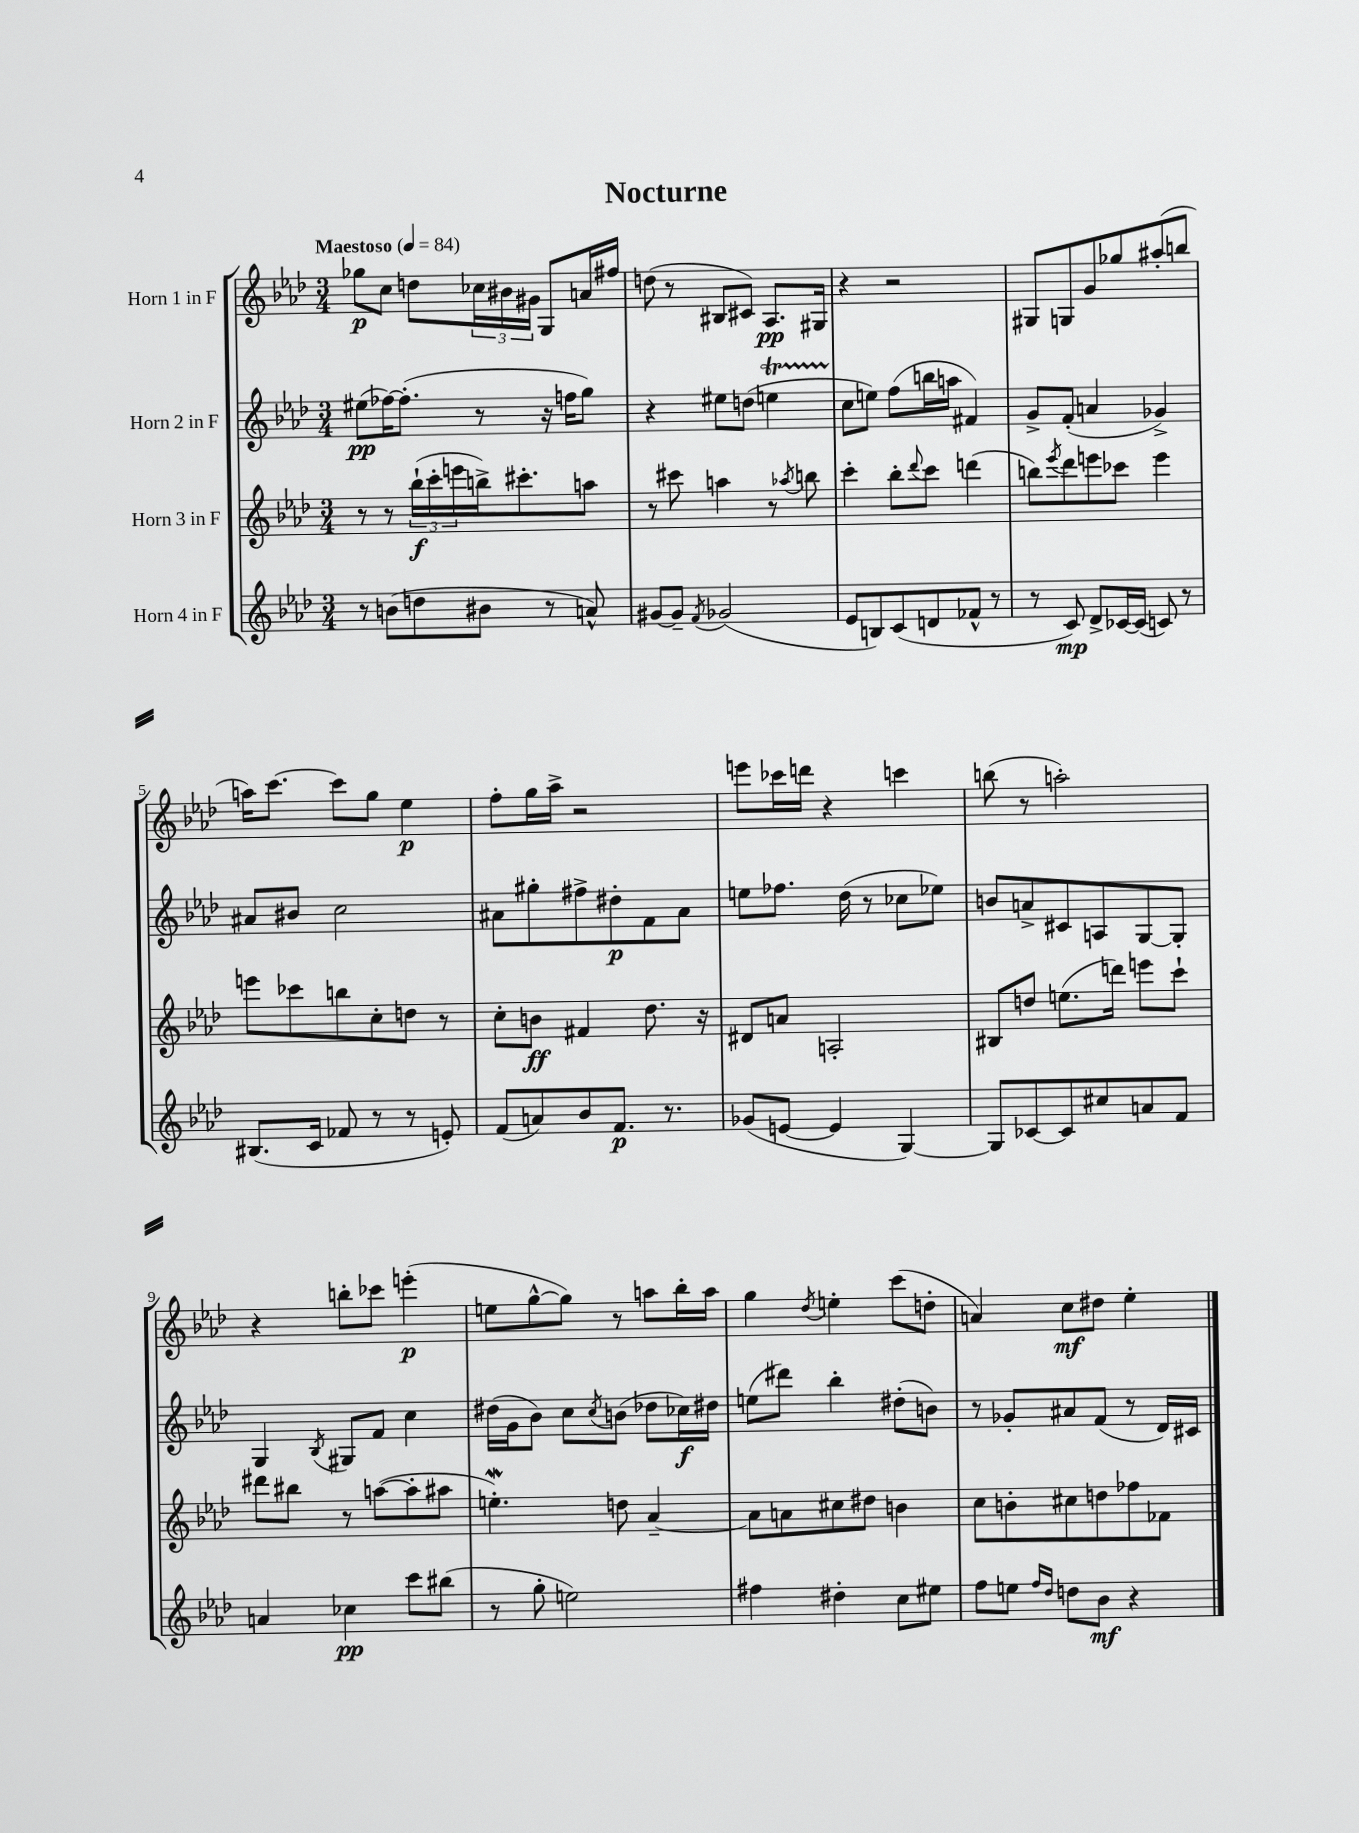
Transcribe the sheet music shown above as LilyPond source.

\header { title = "Nocturne" }
<<
\new StaffGroup <<
\new Staff = "s0" \with { instrumentName = "Horn 1 in F" } {
    \clef treble \key aes \major \numericTimeSignature \time 3/4 \tempo "Maestoso" 4 = 84
    ges''8\p c''8 d''8 \tuplet 3/2 { ces''16 bis'16 gis'16 } g8 a'16 fis''16 |
    d''8( r8 bis8 cis'8) aes8.\pp gis16 |
    r4 r2 |
    gis8 g8 g'8 ges''8 ais''8-.( b''8 |
    a''16) c'''8.~ c'''8 g''8 ees''4\p |
    f''8-. g''16 aes''16-> r2 |
    e'''8 ces'''16 d'''16 r4 c'''4 |
    b''8( r8 a''2-.) |
    r4 b''8-. ces'''8 e'''4-.\p( |
    e''8 g''8~-^ g''8) r8 a''8 bes''16-. a''16 |
    g''4 \acciaccatura { des''8 } e''4-. c'''8( d''8-. |
    a'4) c''8\mf dis''8 ees''4-. \bar "|." |
}
\new Staff = "s1" \with { instrumentName = "Horn 2 in F" } {
    \clef treble \key aes \major \numericTimeSignature \time 3/4
    eis''8\pp( fes''16~) fes''8.-.( r8 r16 f''16 g''8) |
    r4 eis''8 d''8( e''4\startTrillSpan |
    c''8\stopTrillSpan e''8) f''8( b''16 a''16 fis'4) |
    g'8-> f'8-.( a'4 ges'4->) |
    ais'8 bis'8 c''2 |
    ais'8 gis''8-. fis''8-> dis''8-.\p f'8 ais'8 |
    e''8 fes''8. des''16( r8 ces''8 ees''8) |
    b'8 a'8-> cis'8 a8 g8~ g8-. |
    g4 \acciaccatura { bes8 } gis8 f'8 c''4 |
    dis''16( g'16 bes'8) c''8 \acciaccatura { c''8 } b'8( des''8 ces''16\f) dis''16 |
    e''8( dis'''8) bes''4-. dis''8-.( b'8) |
    r8 ges'8-. ais'8 f'8( r8 des'16) cis'16 \bar "|." |
}
\new Staff = "s2" \with { instrumentName = "Horn 3 in F" } {
    \clef treble \key aes \major \numericTimeSignature \time 3/4
    r8 r8 \tuplet 3/2 { bes''16-!\f( c'''16-. e'''16 } b''16->) cis'''8.-. a''8 |
    r8 cis'''8 a''4 r8 \acciaccatura { aes''8 } b''8 |
    c'''4-. bes''8-. \appoggiatura { des'''8 } c'''8 d'''4( |
    b''8) \acciaccatura { ees'''8 } des'''8 e'''8 ces'''8 e'''4 |
    e'''8 ces'''8 b''8 c''8-. d''8 r8 |
    c''8-. b'8\ff fis'4 des''8. r16 |
    dis'8 a'8 a2-. |
    bis8 d''8 e''8.( d'''16) e'''8 c'''8-! |
    dis'''8 bis''8 r8 a''8~( a''8-. ais''8 |
    e''4.-.\mordent) d''8 aes'4~-- |
    aes'8 a'8 cis''8 dis''8 b'4 |
    c''8 b'8-. cis''8 d''8 fes''8 fes'8 \bar "|." |
}
\new Staff = "s3" \with { instrumentName = "Horn 4 in F" } {
    \clef treble \key aes \major \numericTimeSignature \time 3/4
    r8 b'8( d''8 bis'8 r8 a'8-^) |
    gis'8~ gis'8-- \acciaccatura { f'8 } ges'2( |
    ees'8 b8) c'8( d'8 fes'8-^ r8 |
    r8 c'8\mp) des'8-> ces'16~ ces'16( c'8) r8 |
    bis8.( c'16 fes'8 r8 r8 e'8-.) |
    f'8( a'8) bes'8 f'8.\p r8. |
    ges'8( e'8~ e'4 g4~) |
    g8 ces'8~ ces'8 cis''8 a'8 f'8 |
    a'4 ces''4\pp c'''8 bis''8( |
    r8 g''8-. e''2) |
    fis''4 dis''4-. c''8 eis''8 |
    f''8 e''8 \grace { f''16 des''16 } d''8 bes'8\mf r4 \bar "|." |
}
>>
>>
